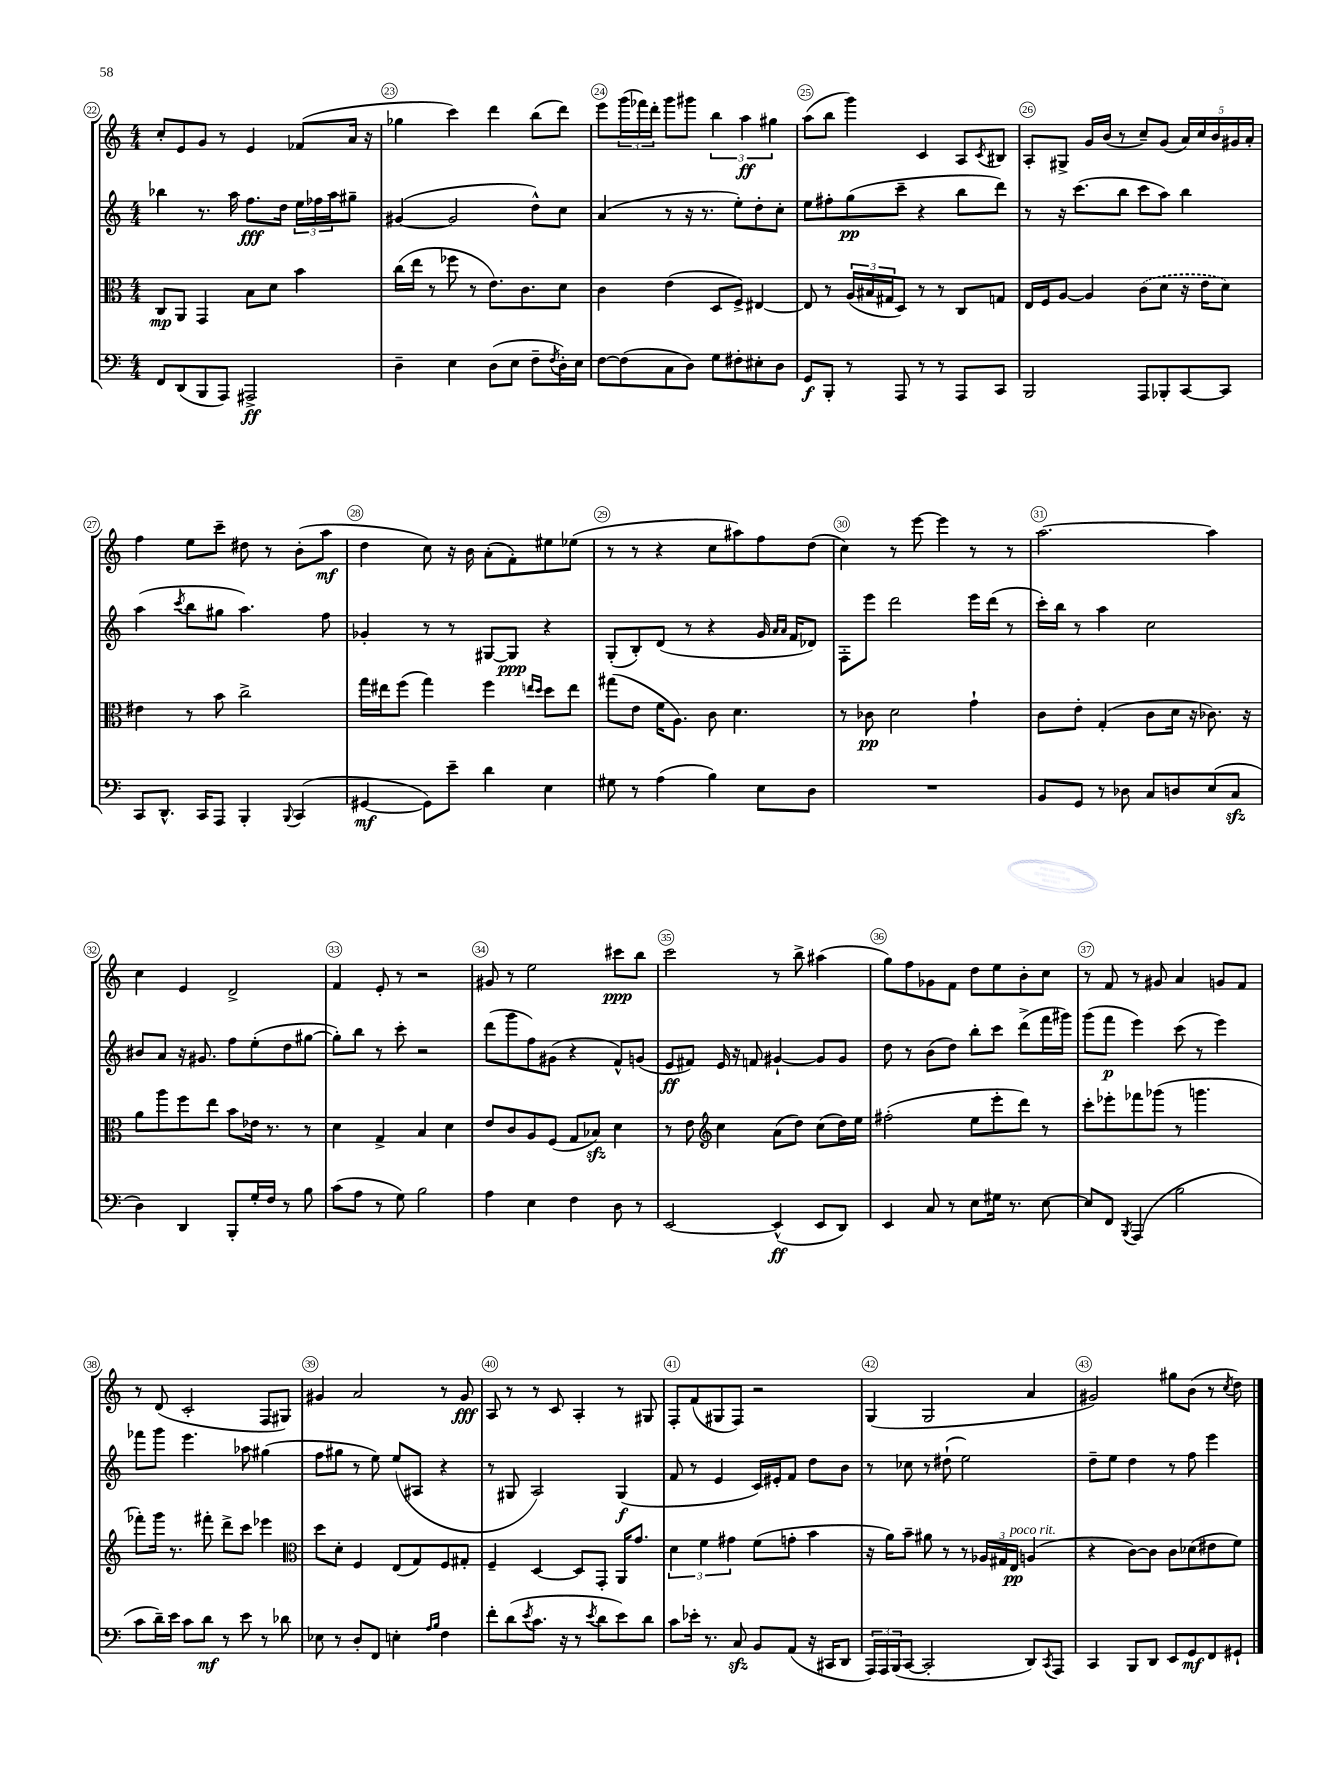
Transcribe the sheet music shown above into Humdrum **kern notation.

**kern	**kern	**kern	**kern
*staff4	*staff3	*staff2	*staff1
*clefF4	*clefC3	*clefG2	*clefG2
*k[]	*k[]	*k[]	*k[]
*M4/4	*M4/4	*M4/4	*M4/4
8FF/L	8C/L	4bb-\	8cc'/L
(8DD/	8AA/J	.	8e/
8BBB/	4GG/	8.r	8g/J
8AAA/J)	.	.	8r
.	.	16aa\	.
2AAA#^/	8B\L	8.ff\L	4e/
.	8d\J	.	.
.	.	16dd\Jk	.
.	4b\	24ee\LL	(8f-/L
.	.	24ff-\	.
.	.	24aa\J	.
.	.	8gg#~\J	16a/Jk
.	.	.	16r
=	=	=	=
4D~\	(16cc\LL	([4g#/	4gg-\
.	16ee\JJ	.	.
.	8r	.	.
4E\	8ff-\	2g#/]	4ccc\)
.	8r	.	.
(8D\L	8.e\L)	.	4ddd\
8E\J	.	.	.
.	8.c\	.	.
8F~\L	.	8dd^^\L)	(8bb\L
8qF/	.	.	.
16D'\L)	8d\J	8cc\J	8ddd\J)
16E\JJ	.	.	.
=	=	=	=
[8F\L	4c\	(4a/	8eee\L
(8F\]	.	.	(24ggg\L
.	.	.	24fff-\)
.	.	.	24ddd'\JJ
8C\	(4e\	8r	8ggg\L
8D\J)	.	16r	8ggg#\J
.	.	8.r	.
8G\L	8D/L	.	6bb\
8F#'\	8F^/J)	8ee'\L)	.
.	.	.	6aa\
8E#'\	[4E#/	8dd'\	.
.	.	.	6gg#\
8D\J	.	8cc'\J	.
=	=	=	=
8GG/L	8E#/]	8ee\L	(8aa\L
8BBB'/J	8r	8ff#'\	8bb\J
8r	(24A/LL	(8gg\	4ggg\)
.	24B#/	.	.
.	24G#/J	.	.
8AAA/	8D/J)	8ccc~\J	.
8r	8r	4r	4c/
8r	8r	.	.
8AAA/L	8C/L	8bb\L	8A/L
.	.	.	8qc/
8CC/J	8G/J	8ddd\J)	8B#/J
=	=	=	=
2BBB/	16E/LL	8r	8A'/L
.	16F/J	.	.
.	[8A/J	16r	8G#^/J
.	.	(8.ccc\L	.
.	4A/]	.	16g/LL
.	.	.	(16b/JJ
.	.	8bb\J	8r
8AAA/L	(8c\L	8ccc\L	8cc~/L)
8BBB-'/	8d\J	8aa\J)	(8g/J
[8CC/	16r	4bb\	20a/LL)
.	.	.	20cc/
.	16e\LK	.	.
.	.	.	20b/
8CC/]J	8d\J)	.	.
.	.	.	20g#/
.	.	.	20a'/JJ
=	=	=	=
8CC/L	4e#\	(4aa\	4ff\
8.DD^^/J	.	.	.
.	.	8qccc/	.
.	8r	8bb\L	8ee\L
16CC/LK	.	.	.
8AAA/J	8b\	8gg#\J	8ccc~\J
4BBB'/	2cc^\	4.aa\)	8dd#\
.	.	.	8r
8qqBBB/	.	.	.
(4CC/	.	.	(8b'\L
.	.	8ff\	8aa\J
=	=	=	=
[4GG#/	16gg\LL	4g-'/	4dd\
.	16ee#\J	.	.
.	(8ff\J	.	.
8GG#\]L)	4gg\)	8r	8cc\)
8e~\J	.	8r	16r
.	.	.	16b\
4d\	4ff\	[8G#/L	(8a'\L
.	.	8G#/]J	8f'\)
.	16qqee/LL	.	.
.	16qqdd/JJ	.	.
4E\	8dd\L	4r	8ee#\
.	8ee\J	.	(8ee-\J
=	=	=	=
8G#\	(8gg#\L	(8G'/L	8r
8r	8e\J	8B'/)	8r
(4A\	16f\LK	(8d/J	4r
.	8.A\J)	.	.
.	.	8r	.
4B\)	8c\	4r	8cc\L
.	4.d\	.	8aa#\)
8E\L	.	16g/	8ff\
.	.	16qqa/LL	.
.	.	16qqa/JJ	.
.	.	16f/LK	.
8D\J	.	8d-/J)	(8dd\J
=	=	=	=
1r	8r	8F'\L	4cc\)
.	8c-\	8eee\J	.
.	2d\	2ddd\	8r
.	.	.	[8eee\
.	.	.	4eee\]
.	4g`\	16eee\LL	8r
.	.	(16ddd\JJ	.
.	.	8r	8r
=	=	=	=
8BB/L	8c\L	16ccc'\LL)	[2.aa\
.	.	16bb\JJ	.
8GG/J	8e'\J	8r	.
8r	(4G'/	4aa\	.
8D-\	.	.	.
8C/L	8c\L	2cc\	.
8D/	16d\Jk	.	.
.	16r	.	.
(8E/	8.c-\)	.	4aa\]
8C/J	.	.	.
.	16r	.	.
=	=	=	=
4D\)	8a\L	8b#/L	4cc\
.	8aa\	8a/J	.
4DD/	8ff\	16r	4e/
.	.	8.g#/	.
.	8ee\J	.	.
8BBB'/L	8b\L	8ff\L	2d^/
16G'/L	16e-\Jk	(8ee'\	.
16F/JJ	8.r	.	.
8r	.	8dd\	.
8B\	8r	[8gg#\J	.
=	=	=	=
(8c\L	4d\	8gg#'\]L)	4f/
8A\J	.	8bb\J	.
8r	4G^/	8r	8e'/
8G\)	.	8ccc'\	8r
2B\	4B/	2r	2r
.	4d\	.	.
=	=	=	=
4A\	8e/L	(8ddd\L	8g#/
.	8c/	8ggg\	8r
4E\	8A/	8ff\)	2ee\
.	(8F/J	(8g#\J	.
4F\	8G/L	4r	.
.	8B-/J)	.	.
8D\	4d\	8f^^/L)	8ccc#\L
8r	.	(8g/J	8bb\J
=	=	=	=
[2EE/	8r	8e/L	2ccc\
.	8e\	8f#/J)	.
*	*clefG2	*	*
.	4cc\	16e/	.
.	.	16r	.
.	.	8f/	.
(4EE^^/]	(8a\L	[4g#`/	8r
.	8dd\J)	.	8bb^\
8EE/L	(8cc\L	8g#/]L	(4aa#\
8DD/J)	16dd\L)	8g#/J	.
.	16ee\JJ	.	.
=	=	=	=
4EE/	(2ff#'\	8dd\	8gg\L)
.	.	8r	8ff\
8C/	.	(8b\L	8g-\
8r	.	8dd\J)	8f\J
8E\L	8ee\L	8bb'\L	8dd\L
16G#\Jk	8eee'\	8ccc\J	8ee\
8.r	.	.	.
.	8ddd\J)	(8ddd^\L	8b'\
[8E\	8r	16fff\L	8cc\J
.	.	16ggg#\JJ)	.
=	=	=	=
8E/]L	8ccc'\L	(8ggg\L	8r
8FF/J	8eee-'\	8fff\J	8f/
8qBBB/	.	.	.
(4AAA/	8fff-\	4eee\)	8r
.	(8ggg-\J	.	8g#/
2B\	8r	(8ccc\	4a/
.	4.ggg\	8r	.
.	.	4eee\)	8g/L
.	.	.	8f/J
=	=	=	=
8c\L	8fff-'\L)	8fff-\L	8r
16d~\L)	16ggg\Jk	8ggg\J	(8d/
16e\JJ	8.r	.	.
8c\L	.	4.eee\	2c'/
8d\J	8fff#'\	.	.
8r	8ddd^\L	.	.
8e\	8ccc\J	8aa-\	.
8r	4eee-\	(4gg#\	8F/L
8d-\	.	.	8G#/J)
=	=	=	=
*	*clefC3	*	*
8E-\	8dd\L	8ff\L	4g#/
8r	8d'\J	8gg#\J	.
8D'/L	4F/	8r	2a/
8FF/J	.	8ee\)	.
4E'\	(8E/L	(8ee/L	.
.	8G/)	8A#/J	.
16qqA/LL	.	.	.
16qqB/JJ	.	.	.
4F\	8F/	4r	8r
.	8G#'/J	.	8g#/
=	=	=	=
8f'\L	4F~/	8r	8A/
(8d\	.	8G#/	8r
8qe/	.	.	.
8.c\J	[4D/	2A/)	8r
.	.	.	8c/
16r	.	.	.
8r	8D/]L	.	4A'/
8qe/	.	.	.
8d\L	8GG'/J	.	.
8e\)	16AA/LK	(4G#/	8r
.	8.g/J	.	.
8d\J	.	.	8G#/
=	=	=	=
8c\L	6d\	8f/	8F'/L
16e-'\Jk	.	8r	(8f/
.	6f\	.	.
8.r	.	.	.
.	.	4e/	8G#/
.	6g#\	.	.
8C/	.	.	8F/J)
8BB/L	(8f\L	16c/LL)	2r
.	.	16e#'/J	.
(8AA/J	8g'\J	8f/J	.
16r	4b\	8dd\L	.
16CC#/LK	.	.	.
8DD/J	.	8b\J	.
=	=	=	=
24AAA/LL)	16r	8r	(4G/
24AAA/	.	.	.
.	16a\LK)	.	.
(24BBB/J	.	.	.
[8CC/J	8b~\J	8cc-\	.
2CC'/]	8a#\	8r	2G/
.	8r	(8dd#`\	.
.	8r	2ee\)	.
.	24A-/LL	.	.
.	24G#/	.	.
.	24E/JJ	.	.
8DD/L)	(4A/	.	4a/
8qCC/	.	.	.
8AAA/J	.	.	.
=	=	=	=
4CC/	4r	8dd~\L	2g#/)
.	.	8ee\J	.
8BBB/L	[8c\L)	4dd\	.
8DD/J	8c\]J	.	.
8EE/L	8c\L	8r	8gg#\L
8GG/	(8d-\	8ff\	(8b\J
8FF/	8e#\	4eee\	8r
.	.	.	8qcc/
8GG#`/J	8f\J)	.	8dd\)
==	==	==	==
*-	*-	*-	*-
